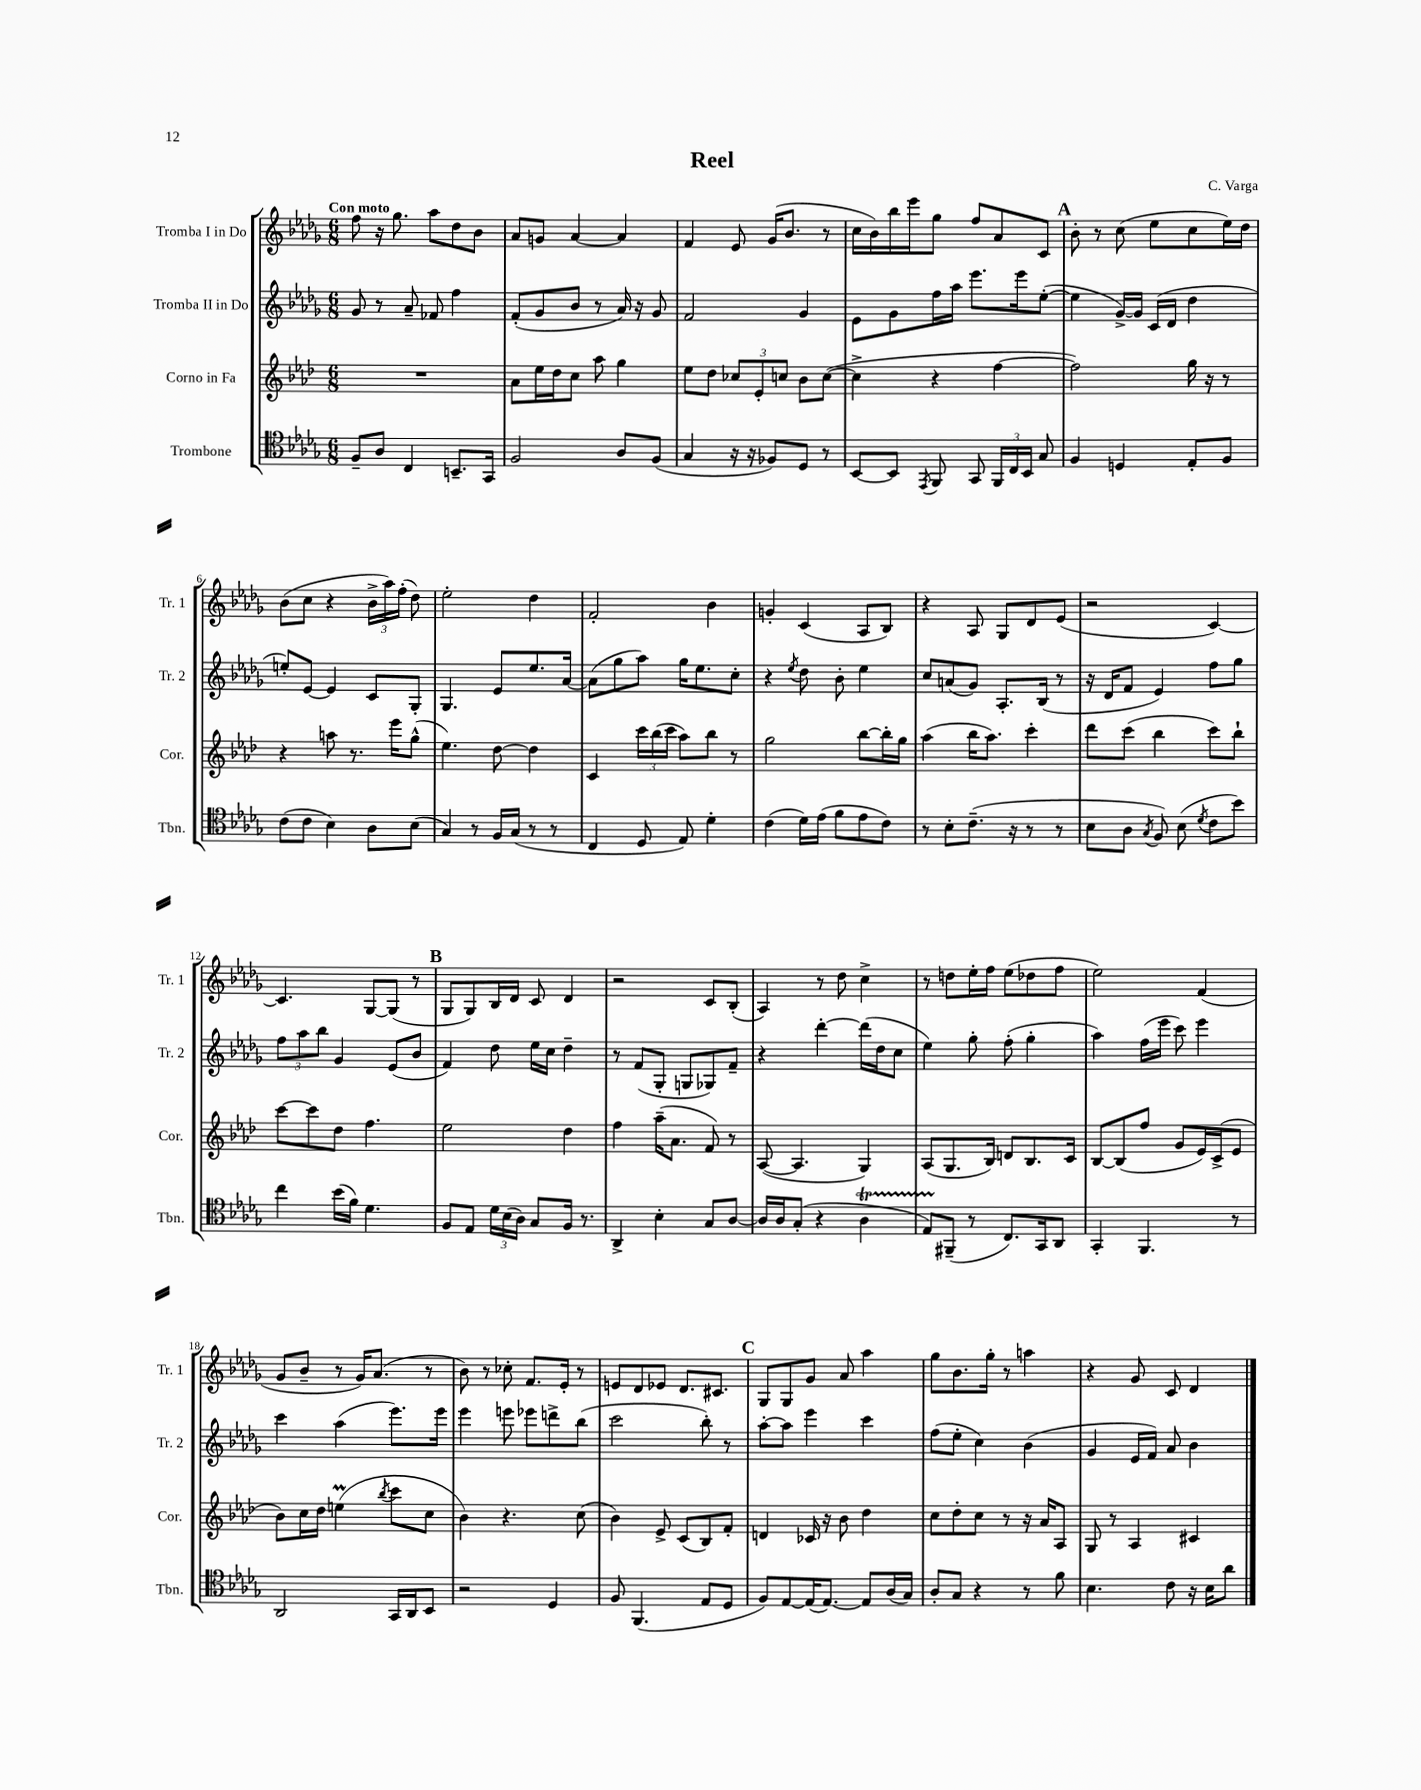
\header { title = "Reel" composer = "C. Varga" }
<<
\new StaffGroup <<
\new Staff = "s0" \with { instrumentName = "Tromba I in Do" shortInstrumentName = "Tr. 1" } {
    \clef treble \key des \major \numericTimeSignature \time 6/8 \tempo "Con moto"
    \autoBeamOff f''8 r16 ges''8. aes''8[ des''8 bes'8] |
    aes'8[ g'8] aes'4~ aes'4 |
    f'4 ees'8 ges'16[( bes'8.] r8 |
    c''16[ bes'16) bes''16 ees'''16 ges''8] f''8[ aes'8 c'8] |
    \mark \markup { \bold "A" } bes'8-. r8 c''8( ees''8[ c''8 ees''16) des''16] |
    bes'8[( c''8] r4 \tuplet 3/2 { bes'16[-> aes''16) f''16]-.( } des''8) |
    ees''2-. des''4 |
    f'2-. bes'4 |
    g'4-. c'4( aes8[ bes8]) |
    r4 aes8 ges8[ des'8 ees'8]( |
    r2 c'4~) |
    c'4. ges8[~ ges8]( r8 |
    \mark \markup { \bold "B" } ges8[ ges8) bes16 des'16] c'8 des'4 |
    r2 c'8[ bes8]-.( |
    aes4) r8 des''8 c''4-> |
    r8 d''8[ ees''16-. f''16] ees''8[( des''8 f''8] |
    ees''2) f'4( |
    ges'8[ bes'8]-- r8 ges'16[) aes'8.]( r8 |
    bes'8) r8 ces''8-. f'8.[ ees'16]-. r8 |
    e'8[ des'8 ees'8] des'8.[ cis'8.] |
    \mark \markup { \bold "C" } ges8[ ges8 ges'8] aes'8 aes''4 |
    ges''8[ bes'8. ges''16]-. r8 a''4 |
    r4 ges'8 c'8 des'4 \bar "|." |
}
\new Staff = "s1" \with { instrumentName = "Tromba II in Do" shortInstrumentName = "Tr. 2" } {
    \clef treble \key des \major \numericTimeSignature \time 6/8
    \autoBeamOff ges'8 r8 aes'8-- fes'8 f''4 |
    f'8[-.( ges'8 bes'8] r8 aes'16) r16 ges'8 |
    f'2 ges'4 |
    ees'8[ ges'8 f''16 aes''16] ees'''8.[ ees'''16 ees''8]~-.( |
    \mark \markup { \bold "A" } ees''4 ges'16[~->) ges'16] c'16[( des'16] des''4 |
    e''8[-.) ees'8]~ ees'4 c'8[ ges8]-. |
    ges4. ees'8[ ees''8. aes'16]~ |
    aes'8[( ges''8 aes''8]) ges''16[ ees''8. c''8]-. |
    r4 \acciaccatura { ees''8 } des''8 bes'8-. ees''4 |
    c''8[ a'8( ges'8]) aes8.[-. bes16]( r8 |
    r16 des'16[ f'8] ees'4) f''8[ ges''8] |
    \tuplet 3/2 { f''8[ aes''8 bes''8] } ges'4 ees'8[( bes'8] |
    \mark \markup { \bold "B" } f'4) des''8 ees''16[ c''16] des''4-- |
    r8 f'8[( ges8]-. g8[ ges8) f'8]-- |
    r4 des'''4~-. des'''16[( des''16 c''8] |
    ees''4) ges''8-. f''8-.( ges''4-. |
    aes''4) f''16[( ees'''16] c'''8) ees'''4 |
    c'''4 aes''4( ees'''8.[) ees'''16] |
    ees'''4 e'''8 ees'''8[ d'''8-> bes''8]( |
    c'''2 bes''8-.) r8 |
    \mark \markup { \bold "C" } aes''8[~-. aes''8] ees'''4 c'''4 |
    f''8[( ees''8]-. c''4) bes'4( |
    ges'4 ees'16[ f'16]) aes'8 bes'4 \bar "|." |
}
\new Staff = "s2" \with { instrumentName = "Corno in Fa" shortInstrumentName = "Cor." } {
    \clef treble \key aes \major \numericTimeSignature \time 6/8
    \autoBeamOff R2. |
    aes'8[ ees''16 des''16 c''8] aes''8 g''4 |
    ees''8[ des''8] \tuplet 3/2 { ces''8[ ees'8-. c''8] } bes'8[ c''8]~( |
    c''4-> r4 f''4~ |
    \mark \markup { \bold "A" } f''2) g''16 r16 r8 |
    r4 a''8 r8. ees'''16[ g''8]-^( |
    ees''4.) des''8~ des''4 |
    c'4 \tuplet 3/2 { c'''16[ bes''16( c'''16] } aes''8[) bes''8] r8 |
    g''2 bes''8[~ bes''16-. g''16] |
    aes''4( bes''16[ aes''8.]) c'''4-. |
    des'''8[ c'''8]( bes''4 c'''8[) bes''8]-! |
    c'''8[~ c'''8 des''8] f''4. |
    \mark \markup { \bold "B" } ees''2 des''4 |
    f''4 aes''16[--( aes'8.] f'8) r8 |
    aes8~( aes4. g4) |
    aes8[( g8. bes16]) d'8[ bes8. c'16] |
    bes8[~ bes8( f''8] g'8[ ees'16) c'16->( ees'8] |
    bes'8[) c''16 des''16] e''4\prall( \acciaccatura { bes''8 } c'''8[ c''8] |
    bes'4) r4. c''8( |
    bes'4) ees'8-> c'8[( bes8) f'8]-. |
    \mark \markup { \bold "C" } d'4 ces'16 r16 bes'8 des''4 |
    c''8[ des''8-. c''8] r8 r16 aes'16[ aes8] |
    g8 r8 aes4 cis'4 \bar "|." |
}
\new Staff = "s3" \with { instrumentName = "Trombone" shortInstrumentName = "Tbn." } {
    \clef tenor \key des \major \numericTimeSignature \time 6/8
    \autoBeamOff f8[-- aes8] c4 b,8.[-- ges,16] |
    f2 aes8[ f8]( |
    ges4 r16 r16 fes8[) des8] r8 |
    bes,8[~ bes,8] \acciaccatura { ees,8 } f,8 ges,8 \tuplet 3/2 { f,16[ c16 bes,16] } ges8 |
    \mark \markup { \bold "A" } f4 d4 ees8[-. f8] |
    c'8[( c'8] bes4) aes8[ bes8]( |
    ges4) r8 f16[ ges16]( r8 r8 |
    c4 des8 ees8) des'4-. |
    c'4( des'16[) ees'16]( f'8[ ees'8 c'8]) |
    r8 bes8[-. c'8.]--( r16 r8 r8 |
    bes8[ aes8] \acciaccatura { ges8 } f8) bes8( \acciaccatura { des'8 } c'8[ bes'8]) |
    c''4 bes'16[( f'16]) des'4. |
    \mark \markup { \bold "B" } f8[ ees8] \tuplet 3/2 { des'16[ bes16( aes16]) } ges8[ f16] r8. |
    aes,4-> bes4-. ges8[ aes8]~ |
    aes16[ aes16 ges8]-.( r4 aes4\startTrillSpan |
    ees8[) fis,8]--\stopTrillSpan( r8 c8.[) ges,16 aes,8] |
    ges,4-. f,4. r8 |
    aes,2 ges,16[ aes,16 bes,8] |
    r2 des4 |
    f8 f,4.( ees8[ des8] |
    \mark \markup { \bold "C" } f8[) ees8~ ees16( ees8.]~) ees8[ aes16( ges16]) |
    aes8[-. ges8] r4 r8 f'8 |
    bes4. c'8 r16 bes16[ aes'8] \bar "|." |
}
>>
>>
